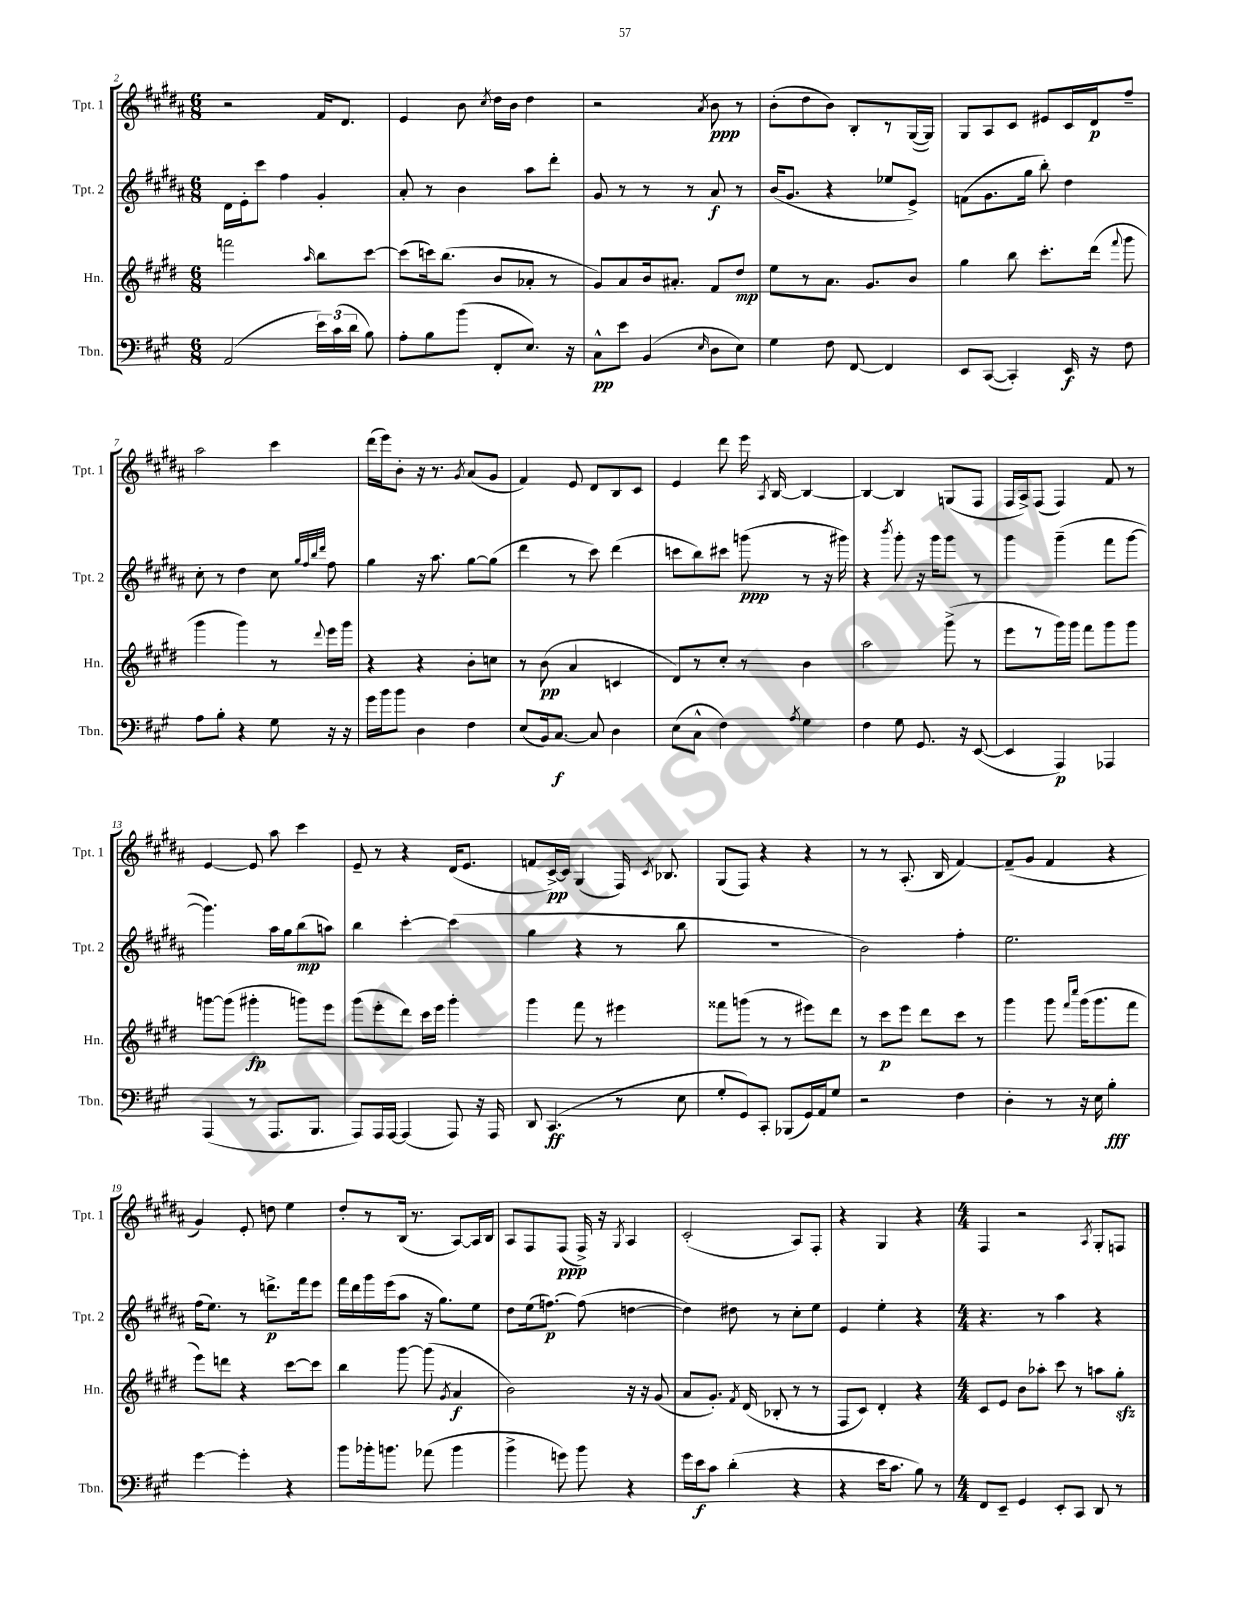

**kern	**kern	**kern	**kern
*staff4	*staff3	*staff2	*staff1
*clefF4	*clefG2	*clefG2	*clefG2
*k[f#c#g#]	*k[f#c#g#d#]	*k[f#c#g#d#a#]	*k[f#c#g#d#a#]
*M6/8	*M6/8	*M6/8	*M6/8
(2AA/	2fff\	16d#\LL	2r
.	.	16e'\J	.
.	.	8ccc#\J	.
.	.	4ff#\	.
.	16qqaa/	.	.
24e\LL)	8bb\L	4g#'/	16f#/LK
(24c#\	.	.	.
.	.	.	8.d#/J
24d\JJ	.	.	.
8B\)	[8ccc#\J	.	.
=	=	=	=
8A'\L	(8ccc#\]L	8a#'/	4e/
8B\	16ccc\k)	8r	.
.	(8.bb\J	.	.
(8b\J	.	4b\	8b\
.	.	.	8qcc#/
8FF#'/L	8b/L	.	16dd#\LL
.	.	.	16b\JJ
8.E/J)	8a-'/J	8aa#\L	4dd#\
.	8r	8ddd#'\J	.
16r	.	.	.
=	=	=	=
8C#^^\L	8g#/L)	8g#/	2r
8e\J	8a/	8r	.
(4BB/	16b/k	8r	.
.	8.a#'/J	.	.
.	.	8r	.
16qqE/	.	.	8qa#/
8D\L	8f#/L	8a#/	8b\
8E\J)	8dd#/J	8r	8r
=	=	=	=
4G#\	8ee\L	(16b/LK	(8b'\L
.	.	8.g#/J	.
.	8r	.	8dd#\
8F#\	8.a\J	4r	8b\J)
[8FF#/	.	.	8B'/L
.	8.g#/L	.	.
4FF#/]	.	8ee-/L	8r
.	8b/J	8e^/J)	([16G#/L
.	.	.	16G#/]JJ)
=	=	=	=
8EE/L	4gg#\	(8f\L	8G#/L
([8CC#/J	.	8.g#\	8A#/
4CC#'/])	8bb\	.	8c#/J
.	.	16gg#\Jk	.
.	8.ccc#'\L	8bb'\)	8e#/L
16EE/	.	4dd#\	16c#/L
16r	(16ddd#\Jk	.	16d#/J
.	8qqfff#/	.	.
8F#\	8ggg#\	.	8ff#~/J
=	=	=	=
8A\L	4ggg#\	8cc#'\	2aa#\
8B'\J	.	8r	.
4r	4ggg#\)	4dd#\	.
8G#\	8r	8cc#\	4ccc#\
.	.	32qqgg#/LLL	.
.	.	32qqff#/	.
.	.	32qqbb/	.
.	8qqddd#/	32qqddd#/JJJ	.
16r	16eee\LL	8ff#\	.
16r	16ggg#\JJ	.	.
=	=	=	=
16g#\LL	4r	4gg#\	(16ddd#\LL
16b\J	.	.	16eee\J)
8b\J	.	.	8b'\J
4D\	4r	16r	16r
.	.	8.aa#\	8.r
.	.	.	8qg#/
4F#\	8b'\L	[8gg#\L	(8a#/L
.	8cc\J	(8gg#\]J	8g#/J
=	=	=	=
(8E/L	8r	4ddd#\	4f#/)
16BB/k)	(8b\	.	.
[8.C#/J	.	.	.
.	4a/	8r	8e/
8C#/]	.	8ccc#\)	8d#/L
4D\	4c/	(4ddd#\	8B/
.	.	.	8c#/J
=	=	=	=
(8E\L	8d#/L)	8ccc\L	4e/
8C#^^\J	8r	8bb\)	.
4F#\)	8cc#'/J	8ccc#\J	8ddd#\
.	8r	(8ggg\	16eee\
.	.	.	8qA#/
.	.	.	[16B/
8qA/	.	.	.
4G#\	4b\	8r	4B/_
.	.	16r	.
.	.	16ggg#\)	.
=	=	=	=
4F#\	2aa\	4r	4B/_
.	.	8qbbb/	.
8G#\	.	8ggg#'\	4B/]
8.GG#/	.	16r	.
.	.	16ggg#\LK	.
.	(8ggg#^\	8ggg#\J	(8G/L
16r	.	.	.
([8EE/	8r	8r	8F#/J
=	=	=	=
4EE/]	8eee\L	4ggg#\	16F#/LL
.	.	.	16A#^/J)
.	8r	.	(8F#/J
4AAA/)	16ggg#\L)	(4ggg#~\	4F#/)
.	16ggg#\JJ	.	.
.	8fff#\L	.	.
4AAA-/	8ggg#\	8fff#\L	8f#/
.	8ggg#\J	[8ggg#\J	8r
=	=	=	=
(4AAA/	[8ggg\L	4.ggg#\])	[4e/
.	(8ggg\]J	.	.
8r	4ggg#'\	.	8e/]
8.AAA/L	.	16aa#\LL	8aa#\
.	.	16gg#\J	.
.	8ggg\L)	(8bb\	4ccc#\
8.BBB/J	.	.	.
.	8eee\J	8aa\J)	.
=	=	=	=
8AAA/L)	(8ggg#\L	4bb\	8e~/
16AAA/L	8eee'\	.	8r
[16AAA/JJ	.	.	.
(4AAA/]	8ddd#\J)	[4ccc#'\	4r
.	16ccc#\LL	.	.
.	16eee\JJ	.	.
8AAA/)	4ggg#'\	(4ccc#\]	(16d#/LK
.	.	.	8.e/J
16r	.	.	.
16AAA/	.	.	.
=	=	=	=
8DD/	4ggg#\	4gg#\	8f/L
(4.CC#/	.	.	[16c#^/L)
.	.	.	16c#/]JJ
.	8fff#\	4r	(4G#/
.	8r	.	.
8r	4eee#\	8r	16F#/)
.	.	.	8qc#/
.	.	.	8.B-/
8E\	.	8bb\	.
=	=	=	=
8G#'/L	8fff##\L	2.r	(8G#/L
8GG#/)	(8ggg\J	.	8F#/J)
8CC#'/J	8r	.	4r
(8BBB-/L	8r	.	.
16GG#/L)	8eee#\L)	.	4r
16AA/J	.	.	.
8G#/J	8ddd#\J	.	.
=	=	=	=
2r	8r	2b\)	8r
.	8ccc#\L	.	8r
.	8eee\J	.	(8.A#'/
.	8ddd#\L	.	.
.	.	.	16B/
4F#\	8ccc#\J	4ff#'\	[4f#/)
.	8r	.	.
=	=	=	=
4D'\	4ggg#\	2.ee\	(8f#~/]L
.	.	.	8g#/J
8r	8ggg#\	.	4f#/
.	16qqfff#/LL	.	.
.	16qqcccc#/JJ	.	.
16r	(16ggg#\LK	.	.
16E\	8.ggg#\	.	.
4B'\	.	.	4r
.	8fff#\J	.	.
=	=	=	=
[4g#\	8eee\L)	(16ff#\LK	4g#/)
.	.	8.ee\J)	.
.	8ddd\J	.	.
4g#'\]	4r	8r	8e'/
.	.	8.ddd^\L	8dd\
4r	[8ccc#\L	.	4ee\
.	.	16fff#\k	.
.	8ccc#\]J	8eee\J	.
=	=	=	=
8b\L	4bb\	16fff#\LL	8dd#'/L
.	.	16ddd#\	.
16b-'\k	.	16ggg#\	8r
8.b\J	.	(16eee\J	.
.	[8ggg#\	8aa#\J	(16B/Jk
.	.	.	8.r
(8a-\	(8ggg#\]	16r	.
.	.	8.gg#\L)	.
.	8qg#/	.	.
4b\	4a/	.	[8A#/L)
.	.	8ee\J	16A#/]L
.	.	.	16B/JJ
=	=	=	=
4b^\	2b\)	8dd#\L	8A#/L
.	.	(16ee\k	8F#/
.	.	[8.ff\J)	.
8g\)	.	.	(8F#/J
8b\	.	(8ff\]	16F#^/)
.	.	.	16r
.	.	.	8qG#/
4r	16r	[4dd\	4A#/
.	16r	.	.
.	(8g#/	.	.
=	=	=	=
16g#\LL	8a/L	4dd\])	(2c#'/
16e\J	.	.	.
8c#\J	8.g#'/J)	.	.
(4d'\	.	8dd#\	.
.	8qf#/	.	.
.	(16d#/	.	.
.	8B-'/	8r	.
4r	8r	8cc#'\L	8A#/L)
.	8r	8ee\J	8F#'/J
=	=	=	=
4r	8F#/L	4e/	4r
.	8c#/J)	.	.
16e\LK	4d#'/	4ee'\	4G#/
8.c#\J	.	.	.
8B\)	4r	4r	4r
8r	.	.	.
=	=	=	=
*M4/4	*M4/4	*M4/4	*M4/4
8FF#/L	8c#/L	4.r	4F#/
8EE~/J	8e/J	.	.
4GG#/	8b\L	.	2r
.	8aa-'\J	8r	.
8EE'/L	8ccc#\	4aa#\	.
8CC#/J	8r	.	.
.	.	.	8qA#/
8DD/	8aa\L	4r	8G#'/L
8r	8gg#'\J	.	8F/J
==	==	==	==
*-	*-	*-	*-
